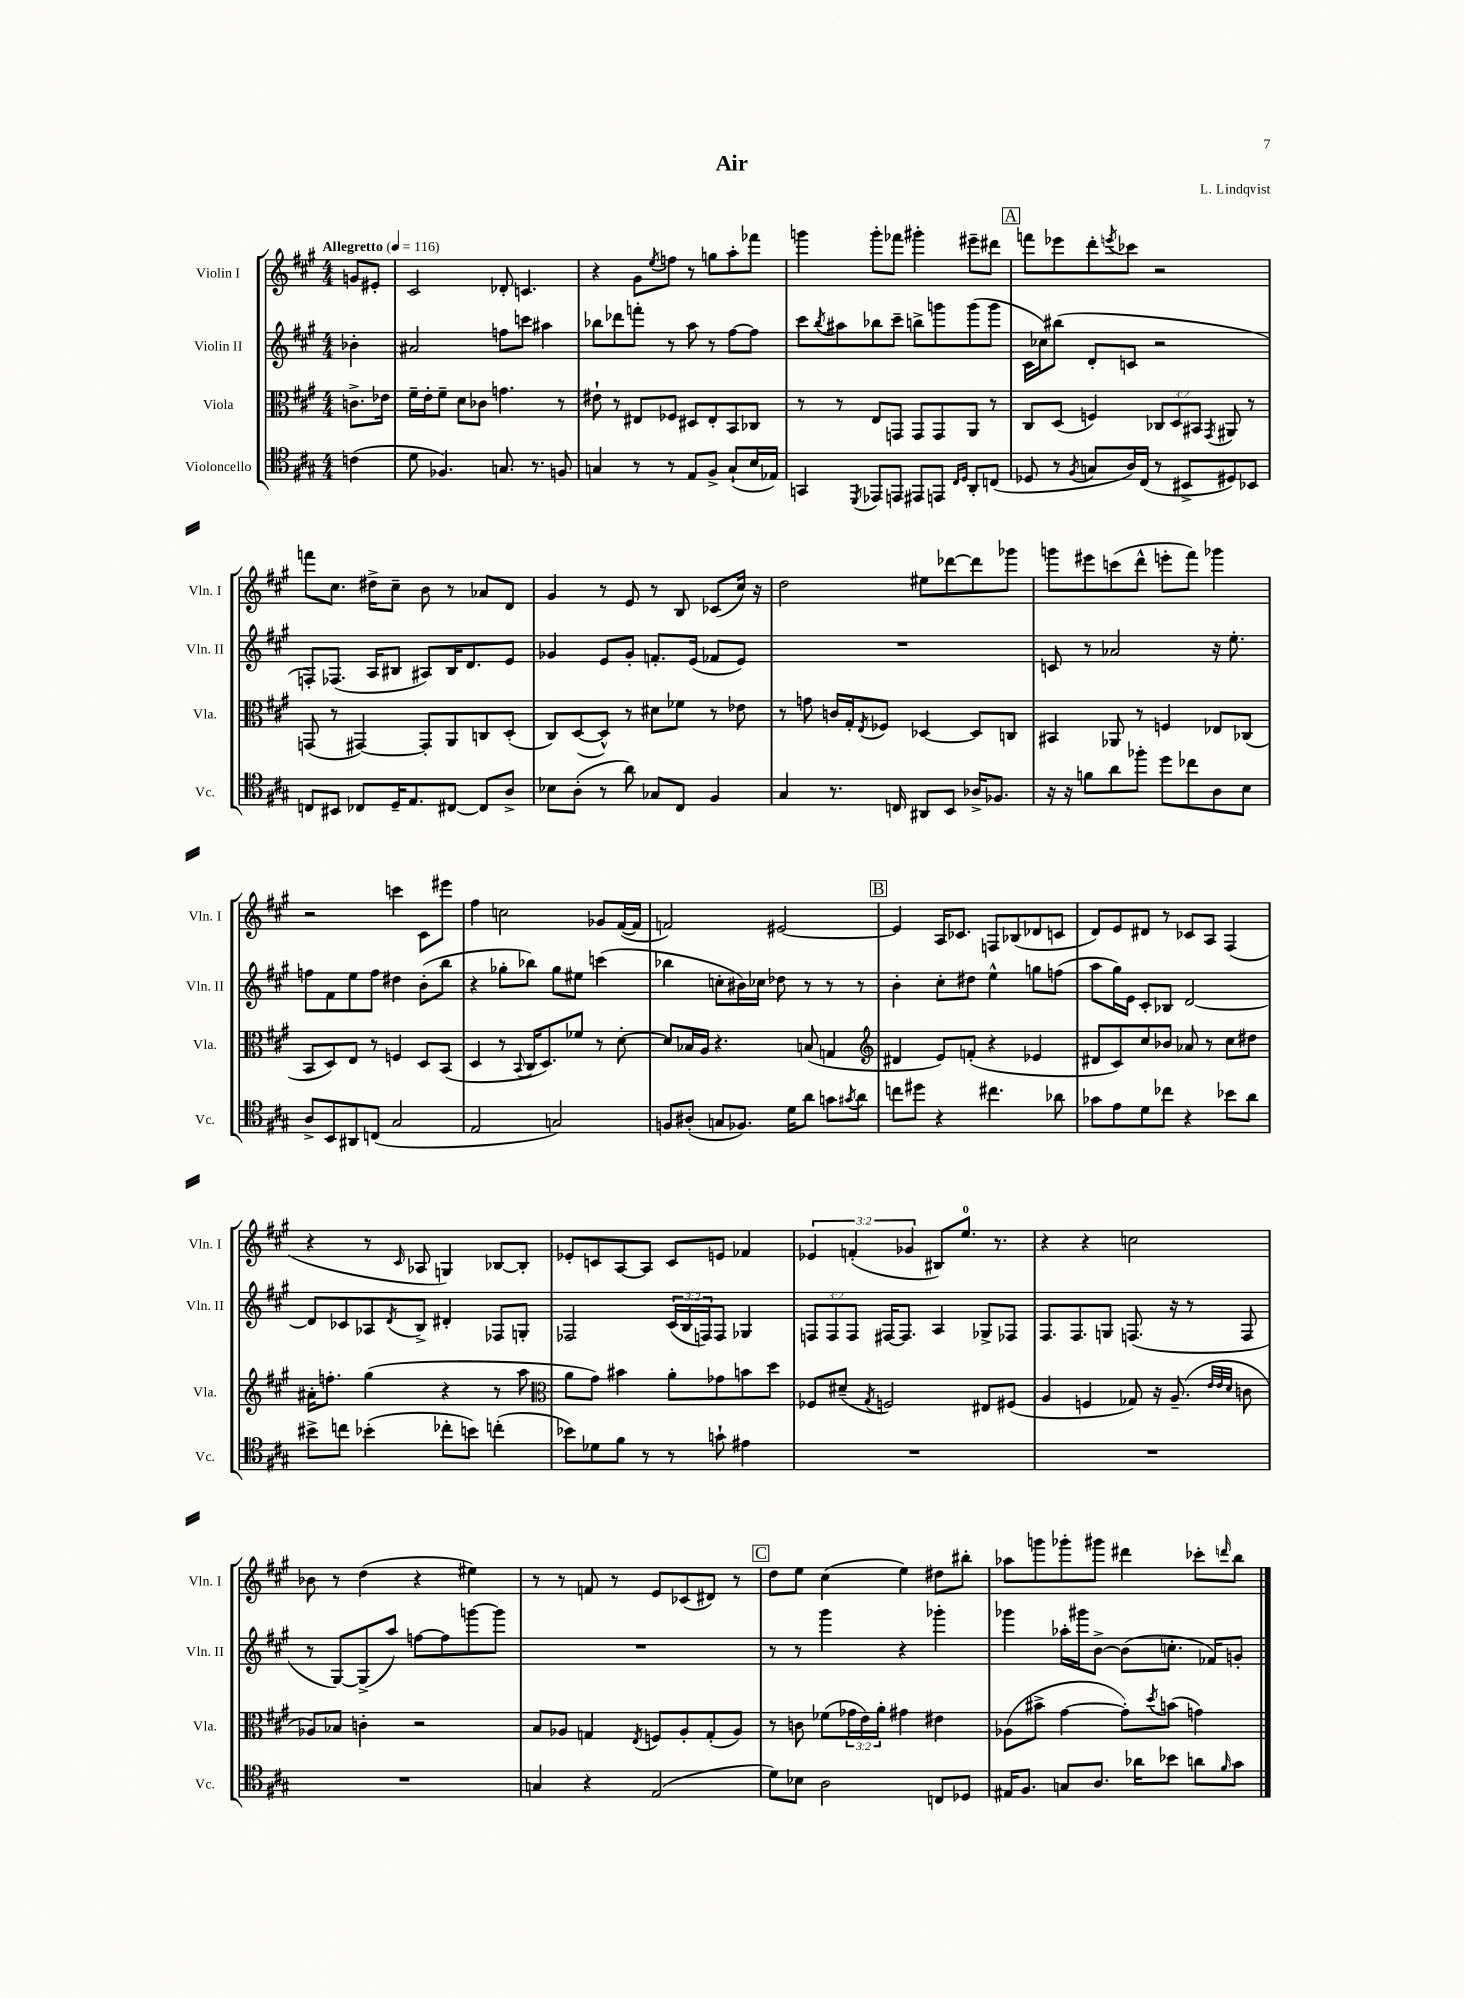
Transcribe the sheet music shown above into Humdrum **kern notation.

**kern	**kern	**kern	**kern
*part4	*part3	*part2	*part1
*staff4	*staff3	*staff2	*staff1
*I"Violoncello	*I"Viola	*I"Violin II	*I"Violin I
*I'Vc.	*I'Vla.	*I'Vln. II	*I'Vln. I
*clefC4	*clefC3	*clefG2	*clefG2
*k[f#c#g#]	*k[f#c#g#]	*k[f#c#g#]	*k[f#c#g#]
*M4/4	*M4/4	*M4/4	*M4/4
*MM116	*MM116	*MM116	*MM116
=	=	=	=
!	!	!	!LO:TX:a:B:t=Allegretto
(4cn\	8.cn^\L	4b-X'\	8gn/L
.	.	.	8e#X'/J
.	16e-X\Jk	.	.
=1	=1	=1	=1
8d\	16f#~\LL	2a#X/	2c#/
.	16e'\J	.	.
4.F-X/)	8f#~\J	.	.
.	8d\L	.	.
.	8c-X\J	.	.
8.Gn/	4.gn\	8ffn\L	8d-X'/
.	.	8cccn\J	4.cn/
8.r	.	.	.
.	.	4aa#X\	.
8Fn/	8r	.	.
=2	=2	=2	=2
4Gn/	8e#X`\	8bb-X\L	4r
.	8r	8ddd-X\	.
8r	8E#X/L	8fffn'\J	8g#\L
.	.	.	8qee/
8r	8F-X/J	8r	8ffn\J
8E/L	8D#X/L	8aa\	8r
8F#^/J	8E#'/	8r	8ggn\L
(8G`/L	8BB/	[8ff#\L	8aa'\
16B/L	8C-X/J	8ff#\J]	8fff-X\J
16E-X/JJ)	.	.	.
=3	=3	=3	=3
4GGn/	8r	8ccc#\L	4gggn\
.	.	8qbb/	.
.	8r	8aa#X\	.
8qDD/	.	.	.
8EE-X/L	8E/L	8bb-X\	8ggg'\L
8EEn/J	8GGn/J	8ccc#~\J	8fff-X\J
8EE#X/L	8GG/L	8bbn^\L	4ggg#X'\
8EEn/J	8GG/	8gggn\	.
16qqC#/LL	.	.	.
16qqD/JJ	.	.	.
8AA'/L	8AA/J	(8ggg\	8eee#X~\L
(8Cn/J	8r	8ggg\J	8ddd#X\J
!!LO:REH:place=s1:t=A
=4	=4	=4	=4
8D-X/	8C#/L	16c#\LL	8fffn\L
.	.	16cc-X\J)	.
8r	(8D/J	(8bb#X\J	8eee-X\
8qF#/	.	.	.
8Gn/L	4Fn/)	8d'/L	8ddd'\
.	.	.	8qeeen/
16A/L)	.	8cn/J	8ccc-X\J
(16C#/JJ	.	.	.
8r	12C-X/L	2r	2r
.	12D/	.	.
8BB#X^/L	.	.	.
.	12BB#X/J	.	.
.	8qGG#/	.	.
8D#X/)	8AA#X/	.	.
8BB-X/J	8r	.	.
!!LO:LB:g=z
=5	=5	=5	=5
8Cn/L	(8GGn/	8Fn'/L)	8fffn\L
8BB#X/J	8r	(8.F-X/J	8.cc#\J
8C-X/L	[4GG#X/)	.	.
.	.	16A/KL	16dd#X^\KL
16D~/K	.	8B#X/J	8cc#~\J
8.E/	.	.	.
.	8GG#'/L]	8A#X/L)	8b\
[8C#X/J	8AA/	16B#/K	8r
.	.	8.d/	.
8C#/L]	8Cn/	.	8a-X/L
8A^/J	(8D'/J	8e/J	8d/J
=6	=6	=6	=6
8B-X\L	8C#/L)	4g-X/	4g#/
(8A'\J	([8D/	.	.
8r	8D^^/J])	8e/L	8r
8a\)	8r	8g-'/J	8e/
8G-X/L	8d#X\L	8.fn'/L	8r
8C#/J	8f-X\J	.	8B/
.	.	(16e/Jk	.
4F#/	8r	8f-X/L	(8c-X/L
.	8e-X\	8e/J)	16cc#/Jk)
.	.	.	16r
=7	=7	=7	=7
4G#/	8r	1r	2dd\
.	8gn\	.	.
8.r	16cn/LL	.	.
.	16G#'/J	.	.
.	8qE/	.	.
.	8F-X/J	.	.
16Cn/	.	.	.
8AA#X/L	[4D-X/	.	8ee#X\L
8BB/J	.	.	[8ddd-X\
16A-X^/KL	8D-/L]	.	8ddd-\]
8.F-X/J	.	.	.
.	8Cn/J	.	8ggg-X\J
=8	=8	=8	=8
16r	4BB#X/	8cn/	8gggn\L
16r	.	.	.
8fn\L	.	8r	8eee#X\
8a\	8AA-X/	2a-X/	(8cccn\
8ff-X'\J	8r	.	8ddd^^\J
8dd\L	4Fn/	.	8eeen'\L
8cc-X\	.	.	8fff#\J)
8A\	8E-X/L	16r	4ggg-X\
.	.	8.ee'\	.
8B\J	(8C-X/J	.	.
!!LO:LB:g=z
=9	=9	=9	=9
8A^/L	8BB/L	8ffn\L	2r
8BB/	8D/)	8f#\	.
8AA#X/	8E/J	8ee\	.
(8Cn/J	8r	8ff\J	.
2G#/	4Fn/	4dd#X\	4cccn\
.	8D/L	(8b'\L	8c#\L
.	(8BB/J	8bb\J	8eee#X\J
=10	=10	=10	=10
2E/	4D/	4r	4ff#\
.	8r	8gg-X'\L	2ccn\
.	8qqBB/	.	.
.	16C#/KL	8bb-X\J)	.
.	8.D/)	.	.
2Gn/)	.	8gg-\L	.
.	8f-X/J	8ee#X\J	.
.	8r	(4cccn\	8g-X/L
.	[8d'\	.	([16f#/L
.	.	.	16f#/JJ]
=11	=11	=11	=11
8Fn/L	8d/L]	4bb-X\	2fn/)
(8A#X'/J	16B-X/L	.	.
.	16A/JJ	.	.
8Gn/L	4.r	8ccn'\L	.
8.F-X/J)	.	16b#X\L)	.
.	.	16cc-X\JJ	.
.	.	8dd-X\	[2e#X/
16d\KL	.	.	.
8a\J	(8Bn/	8r	.
8gn\L	4Gn/	8r	.
8qg#X/	.	.	.
8a\J	.	8r	.
!!LO:REH:place=s1:t=B
=12	=12	=12	=12
*	*clefG2	*	*
8ccn\L	4d#X/	4b'\	4e#/]
8dd#X\J	.	.	.
4r	8e/L)	8cc#'\L	16A/KL
.	.	.	8.c-X/J
.	(8fn'/J	8dd#X\J	.
4.cc#X\	4r	4ee^^\	8Fn/L
.	.	.	(8B-X/
.	4e-X/	8ggn\L	8d-X/
8a-X\	.	(8ffn\J	8cn/J
=13	=13	=13	=13
8g-X\L	8d#X/L	8aa\L	8d/L)
8e\	8c#/)	16gg#\L)	8e/
.	.	16e\JJ	.
8d\	8cc#/	8c#'/L	8d#X/J
8cc-X\J	8b-X/J	8B-X/J	8r
4r	8a-X/	[2d/	8c-X/L
.	8r	.	8A/J
8b-X\L	8cc#\L	.	(4F#/
8a\J	8dd#X\J	.	.
!!LO:LB:g=z
=14	=14	=14	=14
8b#X^\L	16a#X'\KL	8d/L]	4r
.	8.ffn'\J	.	.
8ccn\J	.	8c-X/	.
(4b-X'\	(4gg#\	8A-X/	8r
.	.	8qd/	16qqc#/
.	.	8B^/J	8A-X/
8cc-X'\L	4r	4d#X'/	4Gn/)
8bn\J)	.	.	.
(4ccn'\	8r	8F-X/L	[8B-X/L
.	8aa\	8Gn'/J	8B-'/J]
=15	=15	=15	=15
*	*clefC3	*	*
8b-X\L)	8a\L	2F-X/	8e-X'/L
8d-X\	8g#\J)	.	8cn/
8f#\J	4b#X\	.	[8A/
8r	.	.	8A/J]
8r	8a'\L	(24c#/LL	8c/L
.	.	24B/	.
.	.	24Fn/J)	.
8gn`\	8g-X\	8F/J	8en/J
4e#X\	8bn\	4G-X/	4f-X/
.	8dd\J	.	.
=16	=16	=16	=16
1r	8F-X/L	12Fn/L	6e-X/
.	.	12F/	.
.	(8d#X~/J	.	.
.	.	12F/J	(6fn'/
.	8qG#/	.	.
.	2Fn/)	[16F#X/KL	.
.	.	8.F#/J]	.
.	.	.	6g-X/
.	.	4A/	8B#X/L)
.	.	.	8.ee/J
.	8E#X/L	8G-X^/L	.
.	.	.	8.r
.	(8F#X/J	8F-X/J	.
=17	=17	=17	=17
1r	4A/	8.F#/L	4r
.	.	8.F#/	.
.	4Fn/	.	4r
.	.	8Gn/J	.
.	8G-X/)	(8.Fn/	2ccn\
.	16r	.	.
.	(8.A~/	16r	.
.	.	8r	.
.	32qqe/LLL	.	.
.	32qqe/	.	.
.	32qqd/JJJ	.	.
.	8cn\	8F/	.
!!LO:LB:g=z
=18	=18	=18	=18
1r	8A-X/L)	8r	8b-X\
.	8B-X/J	[8G#/L)	8r
.	4cn'\	(8G#^/]	(4dd\
.	.	8aa/J)	.
.	2r	[8ffn\L	4r
.	.	8ff\]	.
.	.	[8gggn\	4ee#X\)
.	.	8ggg\J]	.
=19	=19	=19	=19
4Gn/	8B/L	1r	8r
.	8A-X/J	.	8r
4r	4Gn/	.	8fn/
.	.	.	8r
.	8qE/	.	.
(2E/	8Fn/L	.	8e/L
.	8A-'/	.	(8c-X/
.	(8G'/	.	8d#X/J)
.	8A-/J)	.	8r
!!LO:REH:place=s1:t=C
=20	=20	=20	=20
8d\L)	8r	8r	8dd\L
8B-X\J	8cn\	8r	8ee\J
2A\	(8f-X\L	4ggg#\	(4cc#\
.	24g-X\L	.	.
.	24e\)	.	.
.	24a'\JJ	.	.
.	4g#X\	4r	4ee\)
8Cn/L	4e#X\	4ggg-X'\	8dd#X\L
8D-X/J	.	.	8bb#X'\J
=21	=21	=21	=21
16E#X/KL	(8A-X\L	4ggg-X\	8aa-X\L
8.F#/J	.	.	.
.	8b#X^\J	.	8gggn\
8Gn/L	[4g#\	16aa-X'\LL	8ggg-X'\
.	.	16ggg#X\J	.
8.A/J	.	[8b^\J	8ggg#X\J
.	8g#'\L])	(8b\L]	4ddd#X\
16a-X\KL	.	.	.
.	8qdd/	.	.
8b-X\J	(8bn\J	8.ccn'\J	.
8an\L	4gn\)	.	8ccc-X'\L
.	.	16f-X/KL)	.
16qqf#/	.	.	16qqdddn/
8g#\J	.	8gn'/J	8bb\J
==	==	==	==
*-	*-	*-	*-
